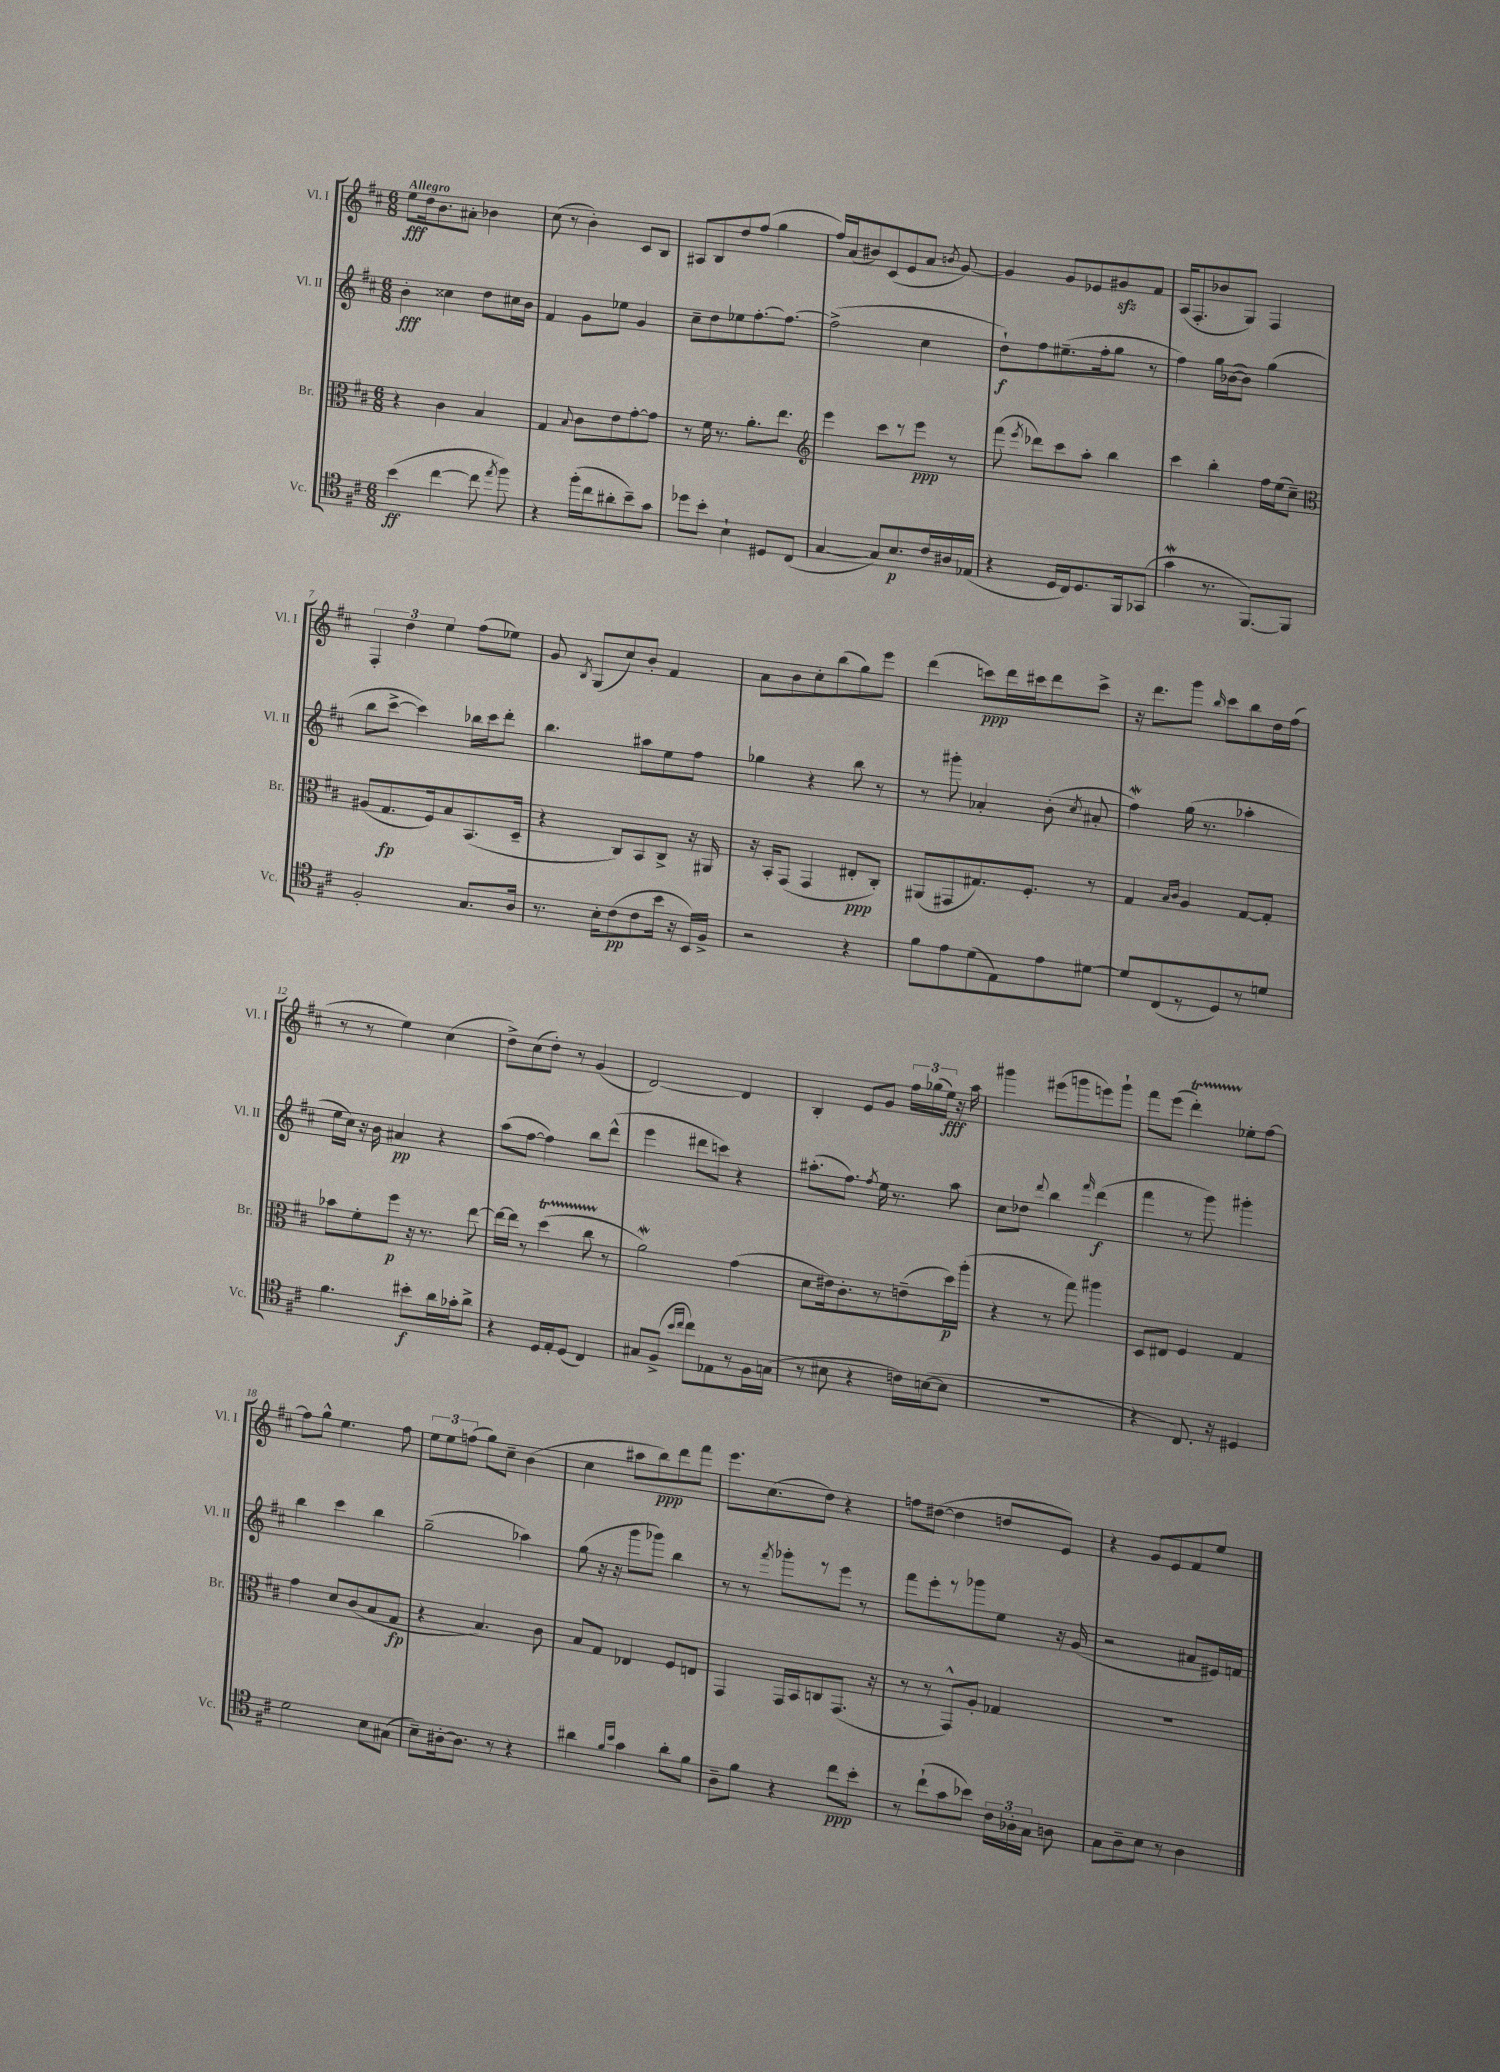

**kern	**kern	**kern	**kern
*staff4	*staff3	*staff2	*staff1
*clefC4	*clefC3	*clefG2	*clefG2
*k[f#c#]	*k[f#c#]	*k[f#c#]	*k[f#c#]
*M6/8	*M6/8	*M6/8	*M6/8
(4b\	4r	4b'\	8ee\L
.	.	.	16dd\k
.	.	.	8.b\
[4cc#\	4c#\	4cc##\	.
.	.	.	8a#'\J
8cc#\]	4B/	8dd\L	4b-\
8qee/	.	.	.
8ff#\)	.	16cc#\L	.
.	.	16b\JJ	.
=	=	=	=
4r	4G/	4f#/	(8cc#\
.	.	.	8r
.	8qqB/	.	.
(16ff#'\LL	8c#\L	8g\L	4b'\)
16cc#\J	.	.	.
8a#'\	8e\	8ee-\J	.
8b~\)	[8g'\	4g/	8c#/L
8g\J	8g\]J	.	8B/J
=	=	=	=
8dd-\L	8r	8cc#~\L	8A#/L
8b'\J	16f#\	8dd\	8B/
.	8.r	.	.
4B`\	.	8ee-\	8dd/
.	8.a'\L	[8.ff#'\	(8ff#/J
8D#/L	.	.	4gg\
.	8.ee\J	8.ff#\_J	.
(8C#/J	.	.	.
=	=	=	=
*	*clefG2	*	*
[4G/	4eee\	(2ff#^\]	16ff#/LL)
.	.	.	(16a/J
.	.	.	8b#/)
8G/]L)	8ccc#\L	.	(8c#/
8.B/	8r	.	8e/
.	8eee\J	4cc#\	8a/J
16c#/L	.	.	.
.	.	.	8qb/
16A#/	8r	.	[8g/)
(16E-/JJ	.	.	.
=	=	=	=
4r	(8fff#\	8dd`\L)	4g/]
.	8qeee/	.	.
.	8ddd-\L)	8ff#\	.
16D/LL	8ccc#\	(8.ee#~\	8g/L
16C#/J)	.	.	.
8.D/	8aa'\J	.	8e-/
.	.	16ff#'\k	.
.	4bb\	8gg\J	8g#/
16FF#/k	.	.	.
(8GG-/J	.	8r	8f#/J
=	=	=	=
4g\	4ccc#\	4ff#\)	(16A/LK
.	.	.	8.F#'/
8.r	4bb'\	16gg\LL	8b-/
.	.	([16b-\J	.
.	.	8b-\]J)	8G/J)
[8.FF#/L)	.	.	.
.	16ff#\LL	(4gg\	4F#/
.	(16ee\J	.	.
8FF#/]J	8cc#~\J)	.	.
=	=	=	=
*	*clefC3	*	*
2F#'/	(8A#/L	8bb\L	6F#'/
.	8.G/	[8ccc#^\J	.
.	.	.	6dd\
.	.	4ccc#\])	.
.	16F#/k)	.	.
.	.	.	6ee\
.	8B/	.	.
8.G/L	(8.BB/	16bb-\LL	(8ff#\L
.	.	16ccc#\J	.
.	.	8ddd'\J	8ee-\J)
16A/Jk	16D~/Jk	.	.
=	=	=	=
8.r	4r	4.bb\	8g/
.	.	.	8qB/
.	.	.	(8G/L
16B'\LK	.	.	.
(8c#\	8C#/L)	.	8cc#/)
8c#\	8BB/	8aa#\L	8b'/J
16b\Jk	8C#^/J	8ee\	4f#/
16r	.	.	.
16BB/LL)	16r	8ff#\J	.
16F#^/JJ	16AA#/	.	.
=	=	=	=
2r	16r	4gg-\	8a\L
.	16BB'/LK	.	.
.	(8GG/J	.	8b\
.	4GG/	4r	8cc#'\
.	.	.	(8bb\
4r	8E#'/L	8bb\	8gg\)
.	8C#'/J)	8r	8eee\J
=	=	=	=
8f#\L	(8AA#/L	8r	(4ddd\
8e\	8GG#/	8ggg#'\	.
(8d\	8.G#/)	4a-'/	8ccc\L)
8E\)	.	.	16ddd\L
.	8.F#'/J	.	16ccc#\J
8e\	.	(8b'\	8ddd\
.	.	8qcc#/	.
[8d#\J	8r	8a#'/	8ccc#^\J
=	=	=	=
8d#/]L	4G/	4ff#\)	16r
.	.	.	8.ddd\L
(8C#/	.	.	.
.	16qqB/LL	.	.
.	16qqc#/JJ	.	.
8r	4A/	(16gg\	8ggg\J
.	.	8.r	.
.	.	.	16qqbb/
8D/)	.	.	8ccc#\L
8r	[8G/L	4aa-'\	8bb\
8d/J	8G'/]J	.	16dd\L
.	.	.	(16ff#\JJ
=	=	=	=
4.f#\	8b-\L	16ee\LL	8r
.	.	16cc#\JJ)	.
.	8f#'\	16r	8r
.	.	16b\	.
.	8ff#\J	4a#/	4ee\)
8b#'\L	16r	.	.
.	8.r	.	.
16a\L	.	4r	(4cc#\
16g-'\J	.	.	.
8a^\J	[8ee\	.	.
=	=	=	=
4r	16ee\_LL	(8aa\L	8dd^\L)
.	16ee\]JJ	.	.
.	8r	[8ff#\J	(8cc#\
16D/LL	(4dd\	4ff#\])	8dd'\J)
16E'/J	.	.	.
(8D/J	.	.	8r
4C#/)	8cc#\	8bb\L	(4g/
.	8r	(8ddd^^\J	.
=	=	=	=
8G#/L	2a\)	4eee\	[2d/)
(8F#^/J	.	.	.
16qqb/LL	.	.	.
16qqcc#/JJ	.	.	.
8cc#\L)	.	8ddd#\L	.
8E-\	.	8ccc\J)	.
8r	(4g\	4r	4d/]
16F#\L	.	.	.
(16G\JJ	.	.	.
=	=	=	=
8r	8d\L	(8.aa#'\L	4B'/
8B#\	16e#\k)	.	.
.	8.c#'\	8.ff#\J)	.
4r	.	.	8e/L
.	.	8qff#/	.
.	8r	16ee\	8g/J
.	.	8.r	.
16c\LL)	(8e~\	.	24ff#\LL
.	.	.	(24gg-\
([16B\J	.	.	.
.	.	.	24ee\JJ)
8B\]J	16dd\L)	8aa#\	16r
.	(16aa'\JJ	.	16aa\
=	=	=	=
2.r	4r	8cc#\L	4ggg#\
.	.	8dd-\J	.
.	.	8qqddd/	.
.	8r	4bb\	(8eee#\L
.	8gg\)	.	8ggg\
.	.	16qqfff#/	.
.	4aa#\	(4ddd\	8eee\)
.	.	.	8ggg`\J
=	=	=	=
4r	8D/L	4fff#\	8fff#\L
.	8E#/J	.	(8eee\J
8.C#/)	4F#/	8r	4ddd'\)
.	.	8ggg\)	.
16r	.	.	.
4D#/	4G/	4ggg#'\	8ee-'\L
.	.	.	[8ff#\J
=	=	=	=
2d\	4g\	4bb\	8ff#\]L
.	.	.	8gg^^\J
.	8d/L	4ccc#\	4.ee\
.	(8c#/	.	.
8B\L	8B/	4bb\	.
(8G#\J	8G/J	.	8ff#\
=	=	=	=
8B~\L)	4r	(2gg~\	12ee\L
.	.	.	12ee\
[16A#'\k	.	.	.
.	.	.	(12ff\J
8.A#\]J	.	.	.
.	4.B/)	.	8gg\L)
8r	.	.	8cc#~\J
4r	.	4aa-\)	(4b\
.	8c#\	.	.
=	=	=	=
4a#\	8B/L	(8gg\	4cc#\
.	8G/J	16r	.
.	.	16r	.
16qqf#/LL	.	.	.
16qqb/JJ	.	.	.
4g\	4E-/	8ggg\L	8aa#\L
.	.	8ggg-\J)	8bb\)
8a#'\L	8F#/L	4bb\	8ddd\
8f#\J	8E/J	.	8fff#\J
=	=	=	=
8A~\L	4GG/	8r	8.eee\L
8f#\J	.	8r	.
.	.	.	(8.cc#\
.	.	8qfff#/	.
4r	16GG/LL	8ggg-'\L	.
.	16BB/J	.	.
.	8C/	8r	8dd\J)
8cc#\L	(8.GG/J	8eee\J	4r
8b'\J	.	8r	.
.	16r	.	.
=	=	=	=
8r	8r	8fff#\L	8ff\L
(8cc#`\L	8r	8eee'\	([8dd#\J
8g\	8GG^^/L)	8r	4dd#\]
8b-\J)	8A'/J	8ggg-\	.
24c#\LL	4G-/	8ee\J	8dd/L
24A-'\	.	.	.
24G\JJ	.	.	.
8A\	.	16r	8e/J)
.	.	(16g/	.
=	=	=	=
8G\L	2.r	2r	4r
8A~\	.	.	.
8B\J	.	.	8g/L
8r	.	.	8e/
4A\	.	8a#/L	8f#/
.	.	16e#/L)	8ee/J
.	.	16f/JJ	.
==	==	==	==
*-	*-	*-	*-
